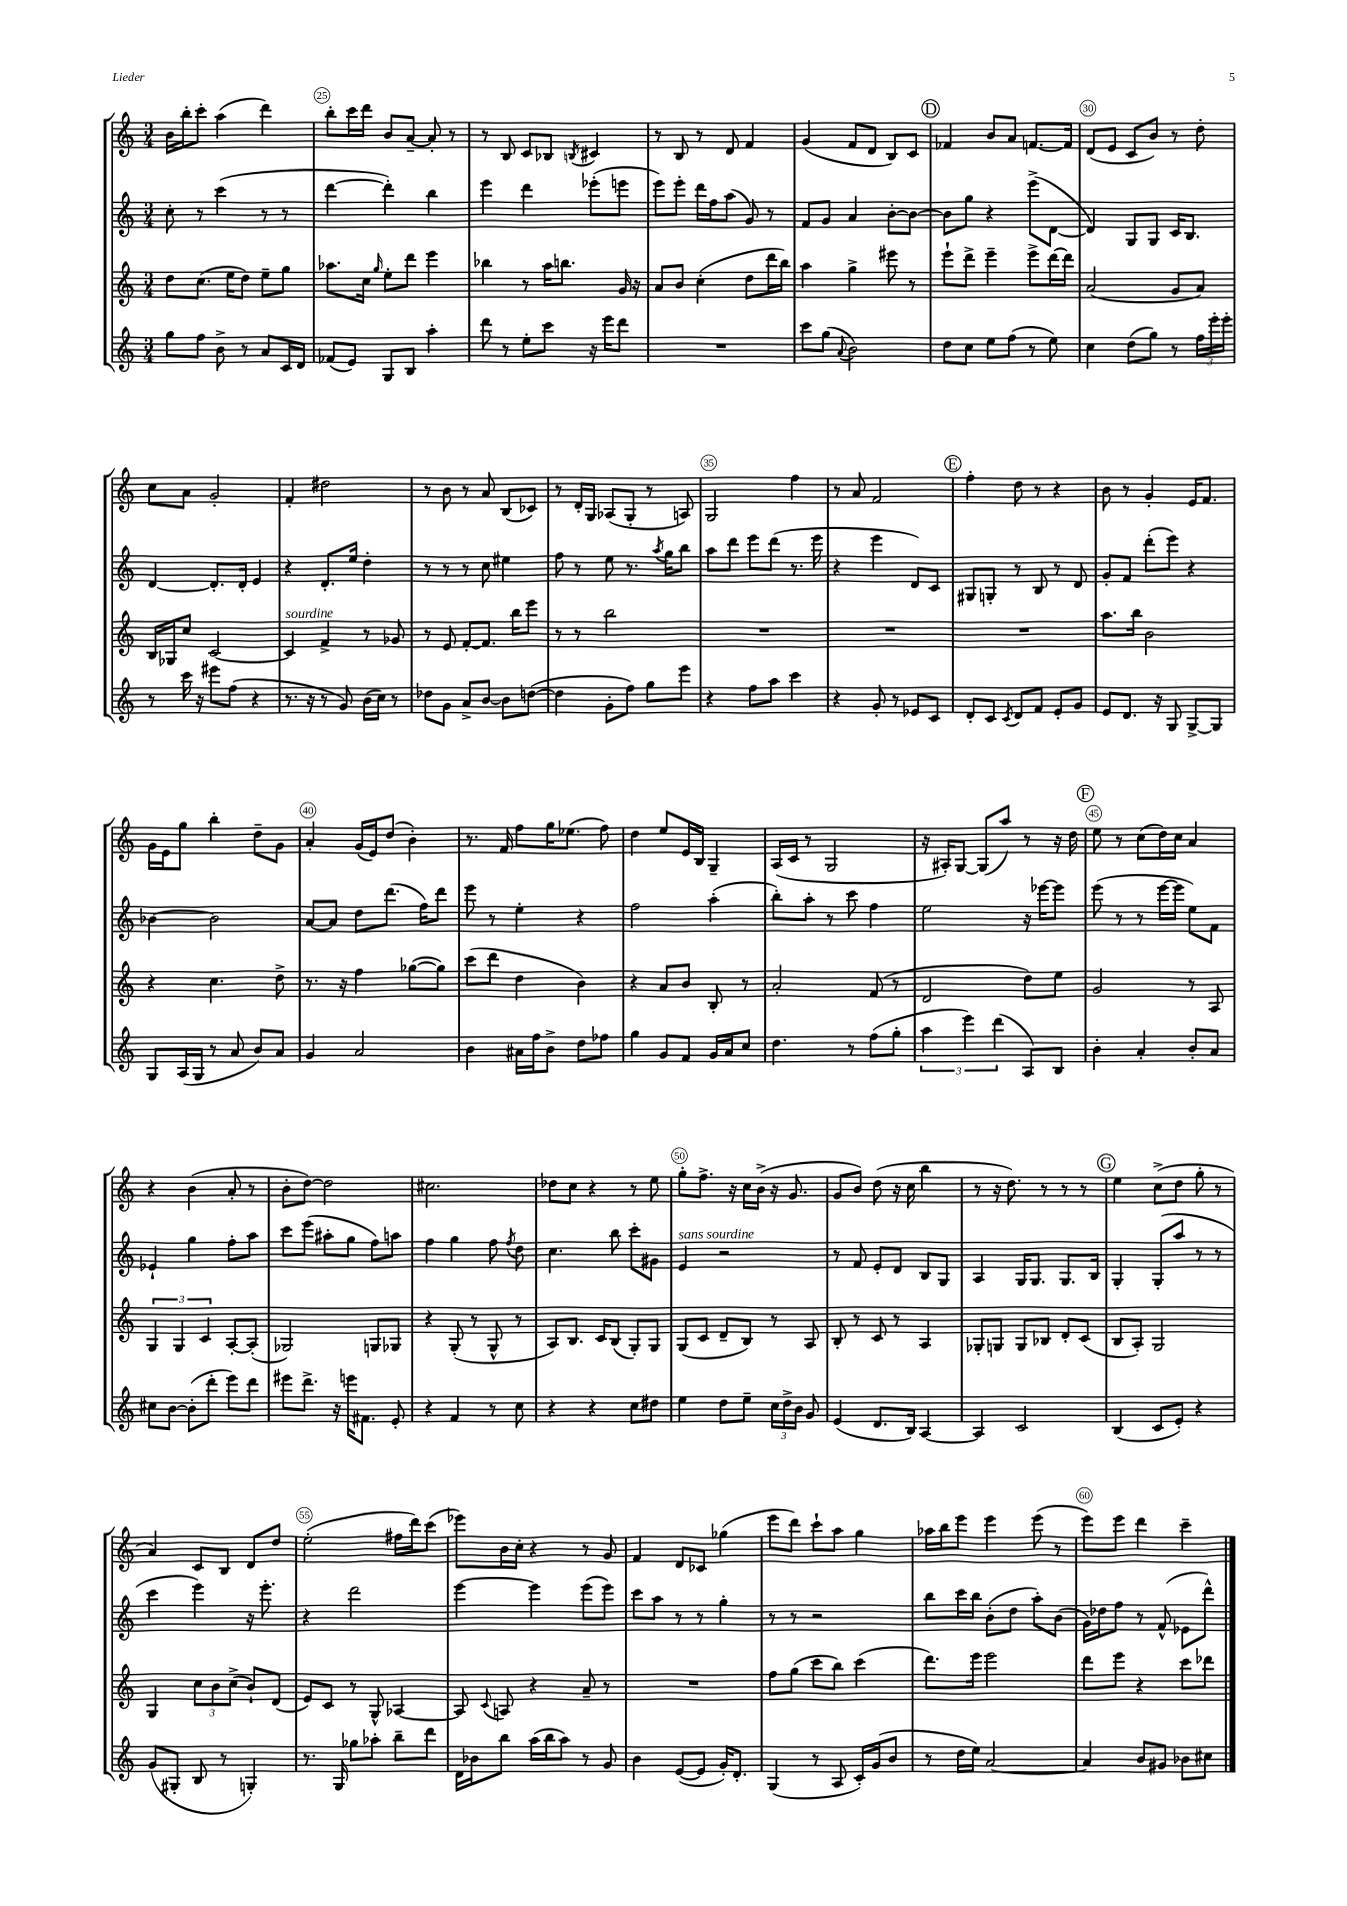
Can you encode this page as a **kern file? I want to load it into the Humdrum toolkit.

**kern	**kern	**kern	**kern
*staff4	*staff3	*staff2	*staff1
*clefG2	*clefG2	*clefG2	*clefG2
*k[]	*k[]	*k[]	*k[]
*M3/4	*M3/4	*M3/4	*M3/4
8gg\L	8dd\L	8cc'\	16b\LL
.	.	.	16bb'\J
8ff\J	(8.cc\J	8r	8ccc'\J
8b^\	.	(4ccc\	(4aa\
.	16ee\LK	.	.
8r	8dd\J)	.	.
8a/L	8ee~\L	8r	4ddd\)
16c/L	8gg\J	8r	.
16d/JJ	.	.	.
=	=	=	=
(8f-/L	8.aa-\L	[4ddd\	8bb'\L
8e/J)	.	.	16ccc\L
.	16cc\Jk	.	16ddd\JJ
.	16qqgg/	.	.
8G/L	8ee'\L	4ddd'\])	8b/L
8B/J	8ddd\J	.	[8a~/J
4aa'\	4eee\	4bb\	8a'/]
.	.	.	8r
=	=	=	=
8ddd\	4bb-\	4eee\	8r
8r	.	.	8B/
8ee'\L	8r	4ddd\	8c/L
8ccc\J	16aa\LK	.	8B-/J
.	8.bb\J	.	.
.	.	.	8qB/
16r	.	(8eee-'\L	4c#/
16eee\LK	.	.	.
8ddd\J	16g/	8eee\J	.
.	16r	.	.
=	=	=	=
2.r	8a/L	8eee\L)	8r
.	8b/J	8eee'\J	8B/
.	(4cc'\	16ddd\LL	8r
.	.	16ff\J	.
.	.	(8aa\J	8d/
.	8dd\L	8g/)	4f/
.	16ddd\L	8r	.
.	16bb\JJ)	.	.
=	=	=	=
8ccc\L	4aa\	8f/L	(4g/
(8gg\J	.	8g/J	.
8qqa/	.	.	.
2b\)	4gg^\	4a/	8f/L
.	.	.	8d/J
.	8eee#\	[8b'\L	8B/L)
.	8r	8b\_J	8c/J
=	=	=	=
8dd\L	8eee`\L	8b\]L	4f-/
8cc\J	8ddd^\J	8gg\J	.
8ee\L	4eee~\	4r	8b/L
(8ff\J	.	.	8a/J
8r	8eee^\L	(8eee^\L	[8.f/L
8ee\)	[16ddd\L	[8d\J	.
.	16ddd\]JJ	.	16f/]Jk
=	=	=	=
4cc\	(2a/	4d/])	(8d/L
.	.	.	8e/J
(8dd\L	.	8G/L	8c/L
8gg\J)	.	8G/J	8b/J)
8r	8g/L	16c/LK	8r
.	.	8.B/J	.
24ff\LL	8a/J)	.	8dd'\
24eee'\	.	.	.
24eee'\JJ	.	.	.
=	=	=	=
8r	16B/LL	[4d/	8cc\L
.	16G-/J	.	.
16ccc\	8cc/J	.	8a\J
16r	.	.	.
8eee#\L	[2c/	8.d'/]L	2g'/
(8ff\J	.	.	.
.	.	16d'/Jk	.
4r	.	4e/	.
=	=	=	=
8.r	4c/]	4r	4f'/
16r	.	.	.
8r	4f^/	8.d'/L	2dd#\
8g/)	.	.	.
.	.	16ee/Jk	.
(16b\LL	8r	4dd'\	.
16cc\JJ)	.	.	.
8r	8g-/	.	.
=	=	=	=
8dd-\L	8r	8r	8r
8g\J	8e/	8r	8b\
8a^/L	[8f'/L	8r	8r
[8b/J	8.f/]J	8cc\	8a/
8b\]L	.	4ee#\	(8B/L
.	16bb\LK	.	.
([8dd\J	8eee\J	.	8c-/J)
=	=	=	=
4dd\]	8r	8ff\	8r
.	8r	8r	16d'/LL
.	.	.	16G/JJ
8g'\L	2bb\	8ee\	(8A-/L
8ff\J)	.	8.r	8G'/J
8gg\L	.	.	8r
.	.	8qaa/	.
.	.	16gg\LK	.
8eee\J	.	8bb\J	8A/)
=	=	=	=
4r	2.r	8aa\L	2G/
.	.	8ddd\J	.
8ff\L	.	8eee\L	.
8aa\J	.	(8ddd\J	.
4ccc\	.	8.r	4ff\
.	.	16eee\	.
=	=	=	=
4r	2.r	4r	8r
.	.	.	8a/
8g'/	.	4eee\	2f/
8r	.	.	.
8e-/L	.	8d/L)	.
8c/J	.	8c/J	.
=	=	=	=
8d'/L	2.r	8G#/L	4ff'\
8c/J	.	8G'/J	.
8qc/	.	.	.
8d/L	.	8r	8dd\
8f/J	.	8B/	8r
8e'/L	.	8r	4r
8g/J	.	8d/	.
=	=	=	=
8e/L	8.aa\L	8g'/L	8b\
8.d/J	.	8f/J	8r
.	16bb\Jk	.	.
.	2b\	(8ddd'\L	4g'/
16r	.	.	.
8G/	.	8eee\J)	.
[8G^/L	.	4r	16e/LK
.	.	.	8.f/J
8G/]J	.	.	.
=	=	=	=
8G/L	4r	[4b-\	16g\LL
.	.	.	16e\J
(16A/L	.	.	8gg\J
16G/JJ	.	.	.
8r	4.cc\	2b-\]	4bb'\
8a/	.	.	.
8b/L)	.	.	8dd~\L
8a/J	8dd^\	.	8g\J
=	=	=	=
4g/	8.r	[8a/L	4a'/
.	.	8a/]J	.
.	16r	.	.
2a/	4ff\	8dd\L	(16g/LL
.	.	.	16e/J)
.	.	(8.ddd\J	(8dd/J
.	([8gg-\L	.	4b'\)
.	.	16ff\LK)	.
.	8gg-\]J)	8ddd\J	.
=	=	=	=
4b\	(8ccc\L	8eee\	8.r
.	8ddd\J	8r	.
.	.	.	16f/
16a#\LL	4dd\	4ee'\	8ff\L
16ff\J	.	.	.
8b^\J	.	.	16gg\K
.	.	.	(8.ee-\J
8dd\L	4b\)	4r	.
8ff-\J	.	.	8ff\)
=	=	=	=
4gg\	4r	2ff\	4dd\
8g/L	8a/L	.	8ee/L
8f/J	8b/J	.	16e/L
.	.	.	16B/JJ
16g/LL	8B'/	(4aa'\	4G~/
16a/J	.	.	.
8cc/J	8r	.	.
=	=	=	=
4.dd\	2a'/	8bb'\L)	(16A/LL
.	.	.	16c/JJ
.	.	8aa'\J	8r
.	.	8r	2G/
8r	.	8ccc\	.
(8ff\L	(8f/	4ff\	.
8gg'\J	8r	.	.
=	=	=	=
6aa\	2d/	2ee\	16r
.	.	.	16A#'/LK)
.	.	.	[8G/J
6eee\)	.	.	.
.	.	.	(8G/]L
(6ddd\	.	.	.
.	.	.	8aa/J)
8A/L)	8dd\L)	16r	8r
.	.	[16eee-\LK	.
8B/J	8ee\J	8eee-\]J	16r
.	.	.	16dd\
=	=	=	=
4b'\	2g/	(8eee\	8ee\
.	.	8r	8r
4a'/	.	8r	(8cc\L
.	.	[16eee\LL	16dd\L)
.	.	16eee\]JJ	16cc\JJ
8b'/L	8r	8ee\L)	4a/
8a/J	8A/	8f\J	.
=	=	=	=
8cc#\L	6G/	4e-`/	4r
[8b\J	.	.	.
.	6G/	.	.
(8b'\]L	.	4gg\	(4b\
.	6c/	.	.
8ddd'\J	.	.	.
8eee\L)	[8A'/L	8ff'\L	8a'/
8ddd\J	(8A'/]J	8aa\J	8r
=	=	=	=
8eee#\L	2G-/)	8ccc\L	8b'\L
8.ddd^\J	.	(8eee\J	[8dd\J)
.	.	8aa#'\L	2dd\]
16r	.	.	.
16eee\LK	.	8gg\J	.
8.f#\J	.	.	.
.	8G/L	8ff\L)	.
8e'/	8G-/J	8aa\J	.
=	=	=	=
4r	4r	4ff\	2.cc#\
4f/	(8G'/	4gg\	.
.	8r	.	.
8r	8G^^/	8ff\	.
.	.	8qff/	.
8cc\	8r	8dd\	.
=	=	=	=
4r	8A/L)	4.cc\	8dd-\L
.	8.B/J	.	8cc\J
4r	.	.	4r
.	16c/LK	.	.
.	(8B/J	8bb\	.
8cc\L	8G'/L)	8ccc'\L	8r
8dd#\J	8G/J	8g#\J	8ee\
=	=	=	=
4ee\	(8G/L	4e/	8gg'\L
.	8c/J	.	8.ff^\J
8dd\L	8d~/L	2r	.
.	.	.	16r
8ee~\J	8B/J)	.	16cc\LL
.	.	.	(16b^\JJ
24cc\LL	8r	.	16r
24dd^\	.	.	.
.	.	.	8.g/
24b\JJ	.	.	.
8g/	8A/	.	.
=	=	=	=
(4e/	8B'/	8r	8g/L
.	8r	8f/	8b/J)
8.d/L	8c/	8e'/L	(8dd\
.	8r	8d/J	16r
16B/Jk)	.	.	16cc\
[4A/	4A/	8B/L	4bb\
.	.	8G/J	.
=	=	=	=
4A/]	8G-'/L	4A/	8r
.	8G/J	.	16r
.	.	.	8.dd\)
2c/	8G/L	16G/LK	.
.	.	8.G/J	.
.	8B-/J	.	8r
.	8d'/L	8.G/L	8r
.	(8c/J	.	8r
.	.	16B/Jk	.
=	=	=	=
(4B/	8B/L	4G'/	4ee\
.	8A'/J)	.	.
8c/L	2G/	(8G'/L	(8cc^\L
8e'/J)	.	8aa/J	8dd\J
4r	.	8r	8gg'\
.	.	8r	8r
=	=	=	=
(8g/L	4G/	4ccc\	4a/)
8G#'/J	.	.	.
8B/	12cc\L	4eee\)	8c/L
.	12b\	.	.
8r	.	.	8B/J
.	(12cc^\J	.	.
4G'/)	8b`/L)	16r	8d/L
.	.	8.eee'\	.
.	(8d/J	.	8dd/J
=	=	=	=
8.r	8e/L)	4r	(2ee'\
.	8c/J	.	.
16G/	.	.	.
8gg-\L	8r	2ddd\	.
8aa-'\J	8G^^/	.	.
8bb~\L	[4A-/	.	16ff#\LL
.	.	.	16ddd\J)
8ddd\J	.	.	(8ccc\J
=	=	=	=
16d\LL	8A-/]	[4eee\	8eee-\L)
16b-\J	.	.	.
.	8qqc/	.	.
8bb\J	8A/	.	16b\L
.	.	.	16cc'\JJ
(16aa\LL	4r	4eee\]	4r
16bb\J	.	.	.
8aa\J)	.	.	.
8r	8a~/	(8eee\L	8r
8g/	8r	8eee\J)	8g/
=	=	=	=
4b\	2.r	8ccc\L	4f/
.	.	8aa\J	.
([8e/L	.	8r	8d/L
8e/]J	.	8r	8c-/J
16g'/LK)	.	4gg'\	(4gg-\
8.d'/J	.	.	.
=	=	=	=
(4G/	8ff\L	8r	8eee\L
.	(8gg\J	8r	8ddd\J)
8r	8ccc\L	2r	8ccc`\L
8A/	8bb\J)	.	8aa\J
16c'/LL)	(4ccc\	.	4gg\
(16g/J	.	.	.
8b/J	.	.	.
=	=	=	=
8r	8.ddd\L)	8bb\L	16aa-\LL
.	.	.	16bb\J
16dd\LL	.	16ccc\L	8eee\J
16ee\JJ)	16eee\Jk	16bb\JJ	.
[2a/	2eee\	(8b'\L	4eee\
.	.	8dd\J	.
.	.	8aa'\L)	(8eee\
.	.	(8b\J	8r
=	=	=	=
4a/]	8ddd\L	16g\LL)	8eee\L)
.	.	16dd-\J	.
.	8eee\J	8ff\J	8eee\J
8b/L	4r	8r	4ddd\
8g#/J	.	(8f^^/	.
8b-\L	8ccc\L	8e-\L	4ccc~\
8cc#\J	8ddd-\J	8ddd^^\J)	.
==	==	==	==
*-	*-	*-	*-
